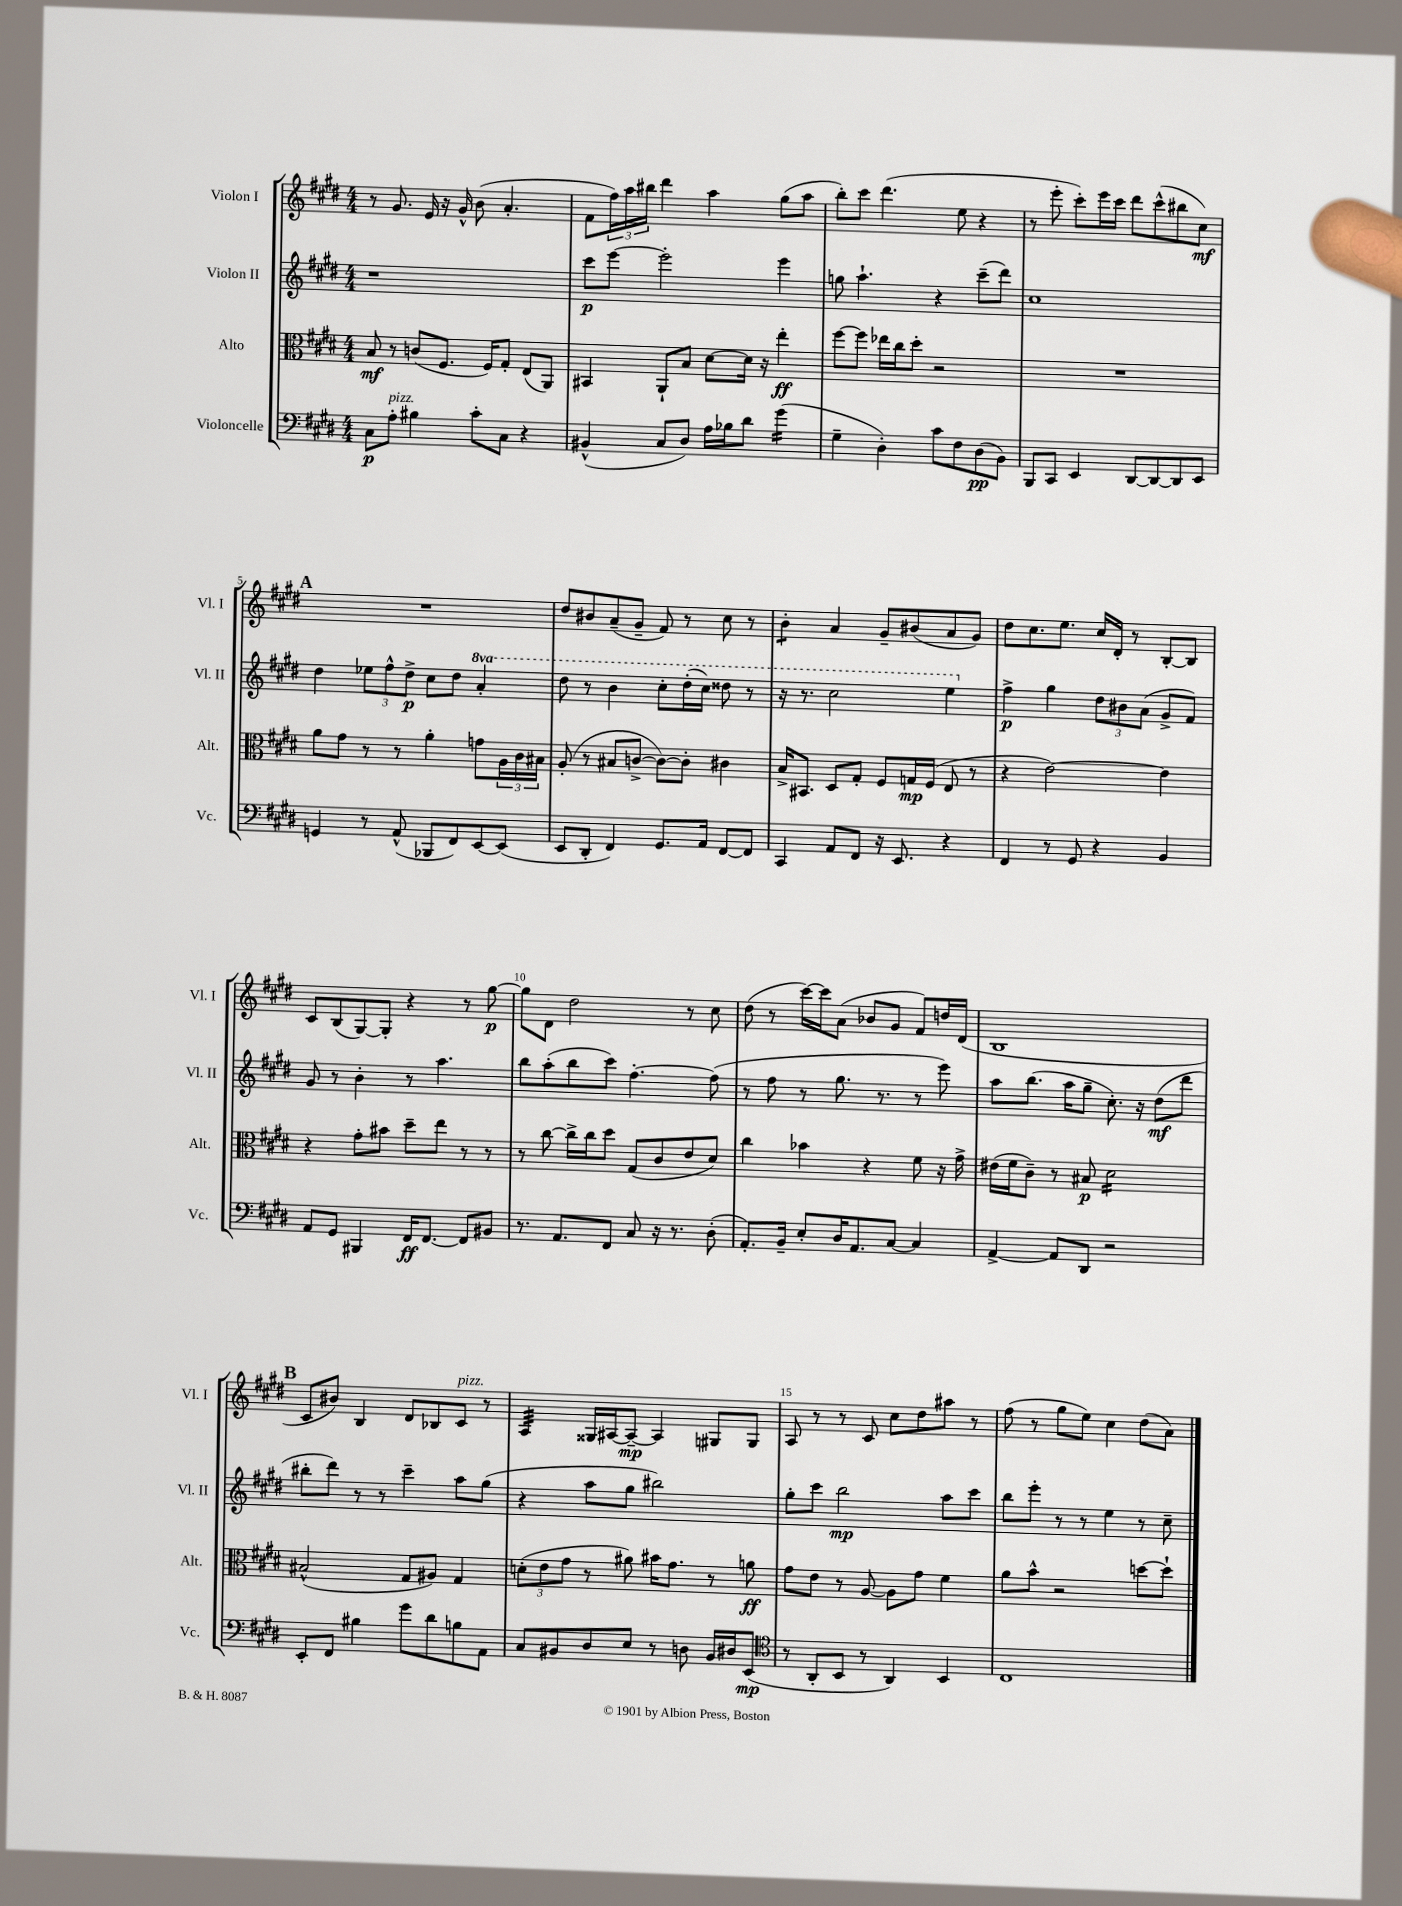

**kern	**kern	**kern	**kern
*staff4	*staff3	*staff2	*staff1
*clefF4	*clefC3	*clefG2	*clefG2
*k[f#c#g#d#]	*k[f#c#g#d#]	*k[f#c#g#d#]	*k[f#c#g#d#]
*M4/4	*M4/4	*M4/4	*M4/4
8C#	8B	1r	8r
8A'	8r	.	8.g#
4B#	(8c	.	.
.	.	.	16e
.	8.F#	.	16r
.	.	.	16g#^^
8c#'	.	.	(8b
.	16F#)	.	.
8C#	8G#'	.	4.a'
4r	(8E	.	.
.	8AA)	.	.
=	=	=	=
(4BB#^^	4BB#	8ccc#	8f#
.	.	[8eee	24ff#)
.	.	.	24aa
.	.	.	24bb#
8C#	8AA`	2eee']	4ddd#
8D#)	8B	.	.
16A	[8d#	.	4aa
16B-	.	.	.
8d#	16d#]	.	.
.	16r	.	.
(4g#	4ee'	4eee	(8gg#
.	.	.	8aa
=	=	=	=
4G#~	[8ff#	8gg	8bb')
.	8ff#]	4.aa`	8ccc#
4D#')	16ee-	.	(4.ddd#
.	16cc#	.	.
.	8dd#'	.	.
8c#	2r	4r	.
8F#	.	.	8ee
(8D#	.	(8ccc#~	4r
8BB)	.	8ddd#)	.
=	=	=	=
8BBB	1r	1cc#	8r
8CC#	.	.	8eee'
4EE	.	.	8ccc#')
.	.	.	16eee
.	.	.	16ccc#
[8DD#	.	.	8ddd#
8DD#_	.	.	(8ccc#^^
8DD#]	.	.	8bb#
8EE	.	.	8cc#)
=	=	=	=
4GG	8a	4dd#	1r
.	8g#	.	.
8r	8r	12ee-	.
.	.	12ff#^^	.
(8AA^^	8r	.	.
.	.	12dd#^	.
8BBB-	4a'	8cc#	.
8FF#)	.	8dd#	.
[8EE	8g	4aa'	.
(8EE]	24A	.	.
.	24c#	.	.
.	24B#	.	.
=	=	=	=
8EE	(8A'	8ddd#	8dd#
8DD#'	8r	8r	8b#
4FF#)	8B#	4bb	(8a~
.	[8c^	.	8g#~
8.GG#	8c_)	8ccc#'	8f#)
.	8c']	(16ddd#'	8r
16AA	.	16ccc#)	.
[8FF#	4c#	8ddd##	8cc#
8FF#]	.	8r	8r
=	=	=	=
4CC#	16B^	16r	4b'
.	8.BB#	8.r	.
8AA	8D#	2ccc#	4a
8FF#	8G#'	.	.
16r	8F#	.	8g#~
8.EE	.	.	.
.	16G	.	(8b#
.	(16F#	.	.
4r	8E	4eee	8a
.	8r	.	8g#)
=	=	=	=
4FF#	4r	4ff#^	8dd#
.	.	.	8.cc#
8r	[2e)	4gg#	.
.	.	.	8.ee
8GG#	.	.	.
4r	.	12dd#	16cc#
.	.	.	16d#'
.	.	12b#	.
.	.	.	8r
.	.	(12a	.
4BB	4e]	8g#^	[8B'
.	.	8f#)	8B]
=	=	=	=
8AA	4r	8g#	8c#
8GG#	.	8r	(8B
4BBB#	8g#'	4b'	[8G#)
.	8b#	.	8G#']
16FF#	8dd#~	8r	4r
[8.FF#	.	.	.
.	8ee	4.aa	.
8FF#]	8r	.	8r
8BB#	8r	.	[8gg#
=	=	=	=
8.r	8r	8bb	8gg#]
.	[8cc#	(8aa'	8d#
8.AA	.	.	.
.	16cc#^]	8bb	2dd#
.	16cc#	.	.
8FF#	8dd#	8ccc#)	.
8C#	(8G#	[4.ff#'	.
16r	8c#	.	.
8.r	.	.	.
.	8e	.	8r
(8D#'	8d#)	(8ff#]	8cc#
=	=	=	=
8.AA')	4cc#	8r	(8dd#
.	.	8ff#	8r
16BB~	.	.	.
8E'	4b-	8r	[16ccc#)
.	.	.	16ccc#]
16D#	.	8.gg#	(8a
8.AA	.	.	.
.	4r	.	8b-
.	.	8.r	.
[8C#	.	.	8g#
4C#]	8f#	8r	8f#)
.	16r	8eee)	16dd
.	16g#^	.	(16d#
=	=	=	=
[4AA^	(16e#	8aa	1B
.	16f#	.	.
.	8c#~)	(8.bb	.
8AA]	8r	.	.
.	.	16aa	.
8DD#	8B#	8gg#~	.
2r	2d#	8.cc#')	.
.	.	16r	.
.	.	(8dd#	.
.	.	8ddd#	.
=	=	=	=
8EE'	(2B#^^	8bb#'	8c#
8FF#	.	8ddd#)	8b#)
4B#	.	8r	4B
.	.	8r	.
8g#	8G#	4ccc#~	8d#
8d#	8A#)	.	8B-
8B	4G#	8aa	8c#
8AA	.	(8gg#	8r
=	=	=	=
8C#	(12d'	4r	4A
.	12e	.	.
8BB#	.	.	.
.	12g#	.	.
8D#	8r	8aa	16G##
.	.	.	[16A#
8E	8a#)	8gg#	8A#~_
8r	16b#	2bb#)	4A#]
.	8.g#	.	.
8D	.	.	.
16BB#	8r	.	8G#
16D#	.	.	.
(8EE	8a	.	8G#
=	=	=	=
*clefC4	*	*	*
8r	8g#	8gg#'	8A
8AA'	8e	8ccc#	8r
8BB	8r	2bb	8r
8r	[8A	.	8c#
4AA)	8A]	.	8cc#
.	8g#	.	8dd#
4BB	4f#	8aa	8aa#
.	.	8ccc#	8r
=	=	=	=
1C#	8a	8bb	(8ff#
.	8b^^	8eee'	8r
.	2r	8r	8gg#
.	.	8r	8ee)
.	.	4ee	4cc#
.	[8dd	8r	(8dd#
.	8dd`]	8cc#~	8a)
==	==	==	==
*-	*-	*-	*-
